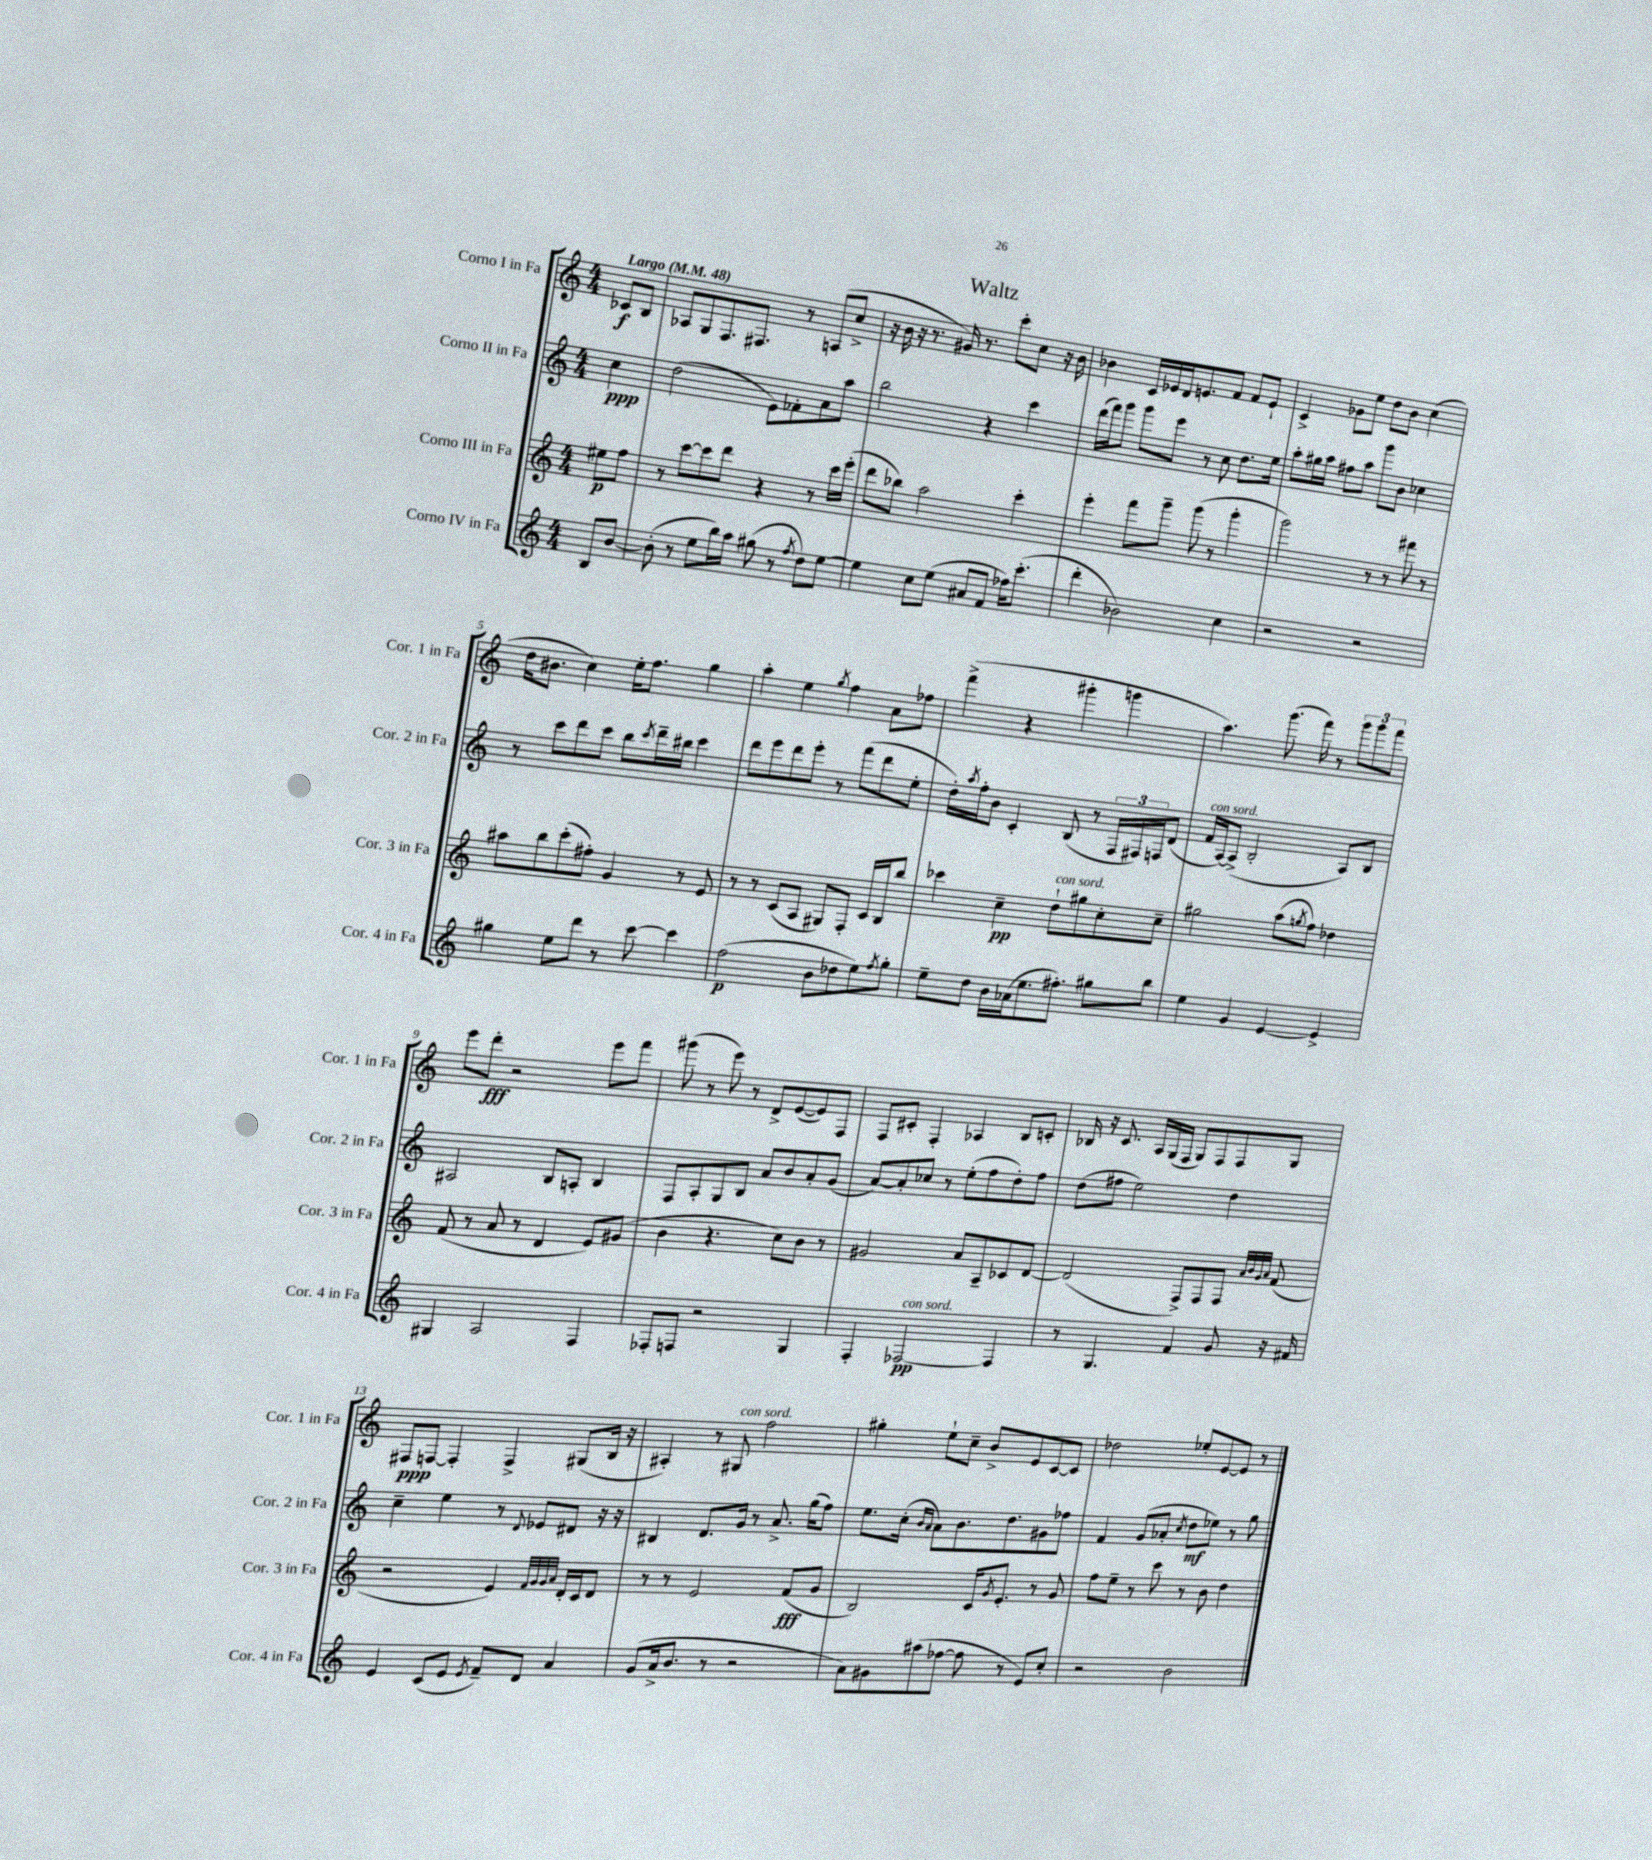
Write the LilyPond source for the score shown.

\header { title = "Waltz" }
<<
\new StaffGroup <<
\new Staff = "s0" \with { instrumentName = "Corno I in Fa" shortInstrumentName = "Cor. 1 in Fa" } {
    \clef treble \key c \major \numericTimeSignature \time 4/4 \partial 4 \tempo "Largo" 4 = 48
    ces'8\f b8 |
    aes8 g8 f8. fis8. r8 a8( c''8-> |
    r16 b'16 r16 r8. gis'16) r8. c'''8-. c''8 r16 b'16 |
    bes'4 c'16 ees'16 d'16 e'8. f'8 f'8 e'8-! |
    c'4-> ges'8 e''8 d''8 b'8 c''4( |
    d''16 bis'8. c''4) e''16-. f''8. g''4 |
    a''4-. e''4 \acciaccatura { g''8 } f''4 a'8 fes''8 |
    f'''4->( r4 gis'''4-. g'''4 |
    a''4.) g'''8.( f'''16) r8 \tuplet 3/2 { g'''8 g'''8 f'''8 } |
    e'''8 d'''8-.\fff r2 e'''8 f'''8 |
    gis'''8( r8 e'''8) r8 d'8-> e'8~( e'8) f8 |
    f8 cis'8-. f4-. aes4 b8 c'8-. |
    bes16 r16 c'8. a16 g16( f16 g8) f8 f8 g8 |
    fis8\ppp f8~ f4-. f4-> gis8( b16 r16 |
    ais4-.) r8 gis8^\markup { \italic "con sord." } f''2 |
    gis''4-. e''8-! c''8-- b'8-> e'8 c'8~ c'8 |
    des''2 ees''8-. e'8~ e'8 r8 \bar "|." |
}
\new Staff = "s1" \with { instrumentName = "Corno II in Fa" shortInstrumentName = "Cor. 2 in Fa" } {
    \clef treble \key c \major \numericTimeSignature \time 4/4 \partial 4
    c''4\ppp |
    d''2( e'8) fes'8-. a'8 a''8 |
    b''2 r4 c'''4 |
    d'''16( f'''16) g'''8 g'''8 e'''8 r8 c''8 d''8. e''16 |
    a''8-. gis''16 a''16 fis''8 a''8 g'''8 b'8 ces''4 |
    r8 c'''8 d'''8 c'''8 b''8 \acciaccatura { c'''8 } d'''16-- bis''16 c'''4 |
    d'''8 e'''8 d'''8 e'''8-. r8 f'''8( d'''8 e''8-. |
    d''16-.) \acciaccatura { a''8 } f''16-. b'8 c'4-. b8( r8 \tuplet 3/2 { f16 fis16) f16 } d'8( |
    f'16^\markup { \italic "con sord." } a16~) a8->( b2-. a8) b8 |
    ais2 b8 a8-. b4 |
    f8 a8-. g8 b8 a'8 b'8 a'8-. g'8( |
    a'8~) a'8-. ces''8 r8 e''8-.( f''8 d''8-.) f''8 |
    d''8( fis''8 e''2) d''4 |
    c''4-- e''4 r8 \appoggiatura { d'8 } ees'8 dis'8 r16 r16 |
    bis4 d'8. g'16 r8 a'8.-> g''16( f''8) |
    e''8. c''16-.( \grace { b'16 a'16 } a'8) b'8. d''8. gis'8 fes''8 |
    f'4 g'8( aes'8-. \acciaccatura { c''8 } d''8\mf ees''8) r8 g''8 \bar "|." |
}
\new Staff = "s2" \with { instrumentName = "Corno III in Fa" shortInstrumentName = "Cor. 3 in Fa" } {
    \clef treble \key c \major \numericTimeSignature \time 4/4 \partial 4
    eis''8\p f''8 |
    r8 c'''8~ c'''8 d'''8 r4 r8 c'''16 e'''16-.( |
    d'''8 bes''8) a''2 c'''4-. |
    e'''4-. f'''8 g'''8-- g'''8( r8 g'''4-. |
    g'''2) r8 r8 fis'''8 r8 |
    ais''8 b''8 c'''8-.( fis''8-.) g'4 r8 e'8 |
    r8 r8 c'8( a8 gis8) f8-. c'16 b16 b''8 |
    ces'''4 c''4--\pp d''8-!^\markup { \italic "con sord." } gis''8 c''8-. c''8-- |
    gis''2 a''8( \acciaccatura { g''8 } f''8) des''4 |
    f'8( r8 a'8 r8 d'4 e'8) gis'8( |
    b'4 r4. c''8) b'8 r8 |
    gis'2 a'8 a8-- ces'8 d'8~ |
    d'2( f8->) f8 f8 \grace { a'32 b'32 g'32 a'32 } f'8( |
    r2 e'4) \grace { f'32 g'32 g'32 a'32 } d'16-. c'16 d'8 |
    r8 r8 e'2 f'8\fff( g'8 |
    b2) c'16 \acciaccatura { g'8 } e'8.-. r8 g'8 |
    f''8 e''8-- r8 c'''8 r8 b'8 d''4 \bar "|." |
}
\new Staff = "s3" \with { instrumentName = "Corno IV in Fa" shortInstrumentName = "Cor. 4 in Fa" } {
    \clef treble \key c \major \numericTimeSignature \time 4/4 \partial 4
    b8 b'8~ |
    b'8-.( r8 e''8 b''16) a''16 gis''8( r8 \acciaccatura { f''8 } d''8) e''8~ |
    e''4 c''8 e''8( ais'8 f'8 fes''16) c'''8.-.( |
    d'''4-. bes'2) c''4 |
    r2 r2 |
    gis''4 e''8 d'''8 r8 c'''8~ c'''4 |
    f''2\p( b'8 des''8 e''8) \acciaccatura { f''8 } g''8-. |
    e''8-- d''8 b'16 aes'16( e''8. fis''8.-.) gis''8 b''8 |
    e''4 g'4 e'4~ e'4-> |
    gis4 a2 f4 |
    fes8-. f8 r2 g4 |
    f4-. fes2~\pp^\markup { \italic "con sord." } fes4 |
    r8 g4. f'4 g'8 r16 fis'16 |
    e'4 c'8( e'8 \acciaccatura { e'8 } f'8--) d'8 a'4 |
    g'8( a'16-> b'8. r8 r2 |
    a'8) gis'8 ais''8( fes''8~ fes''8 r8 e'8) c''8-. |
    r2 b'2 \bar "|." |
}
>>
>>
